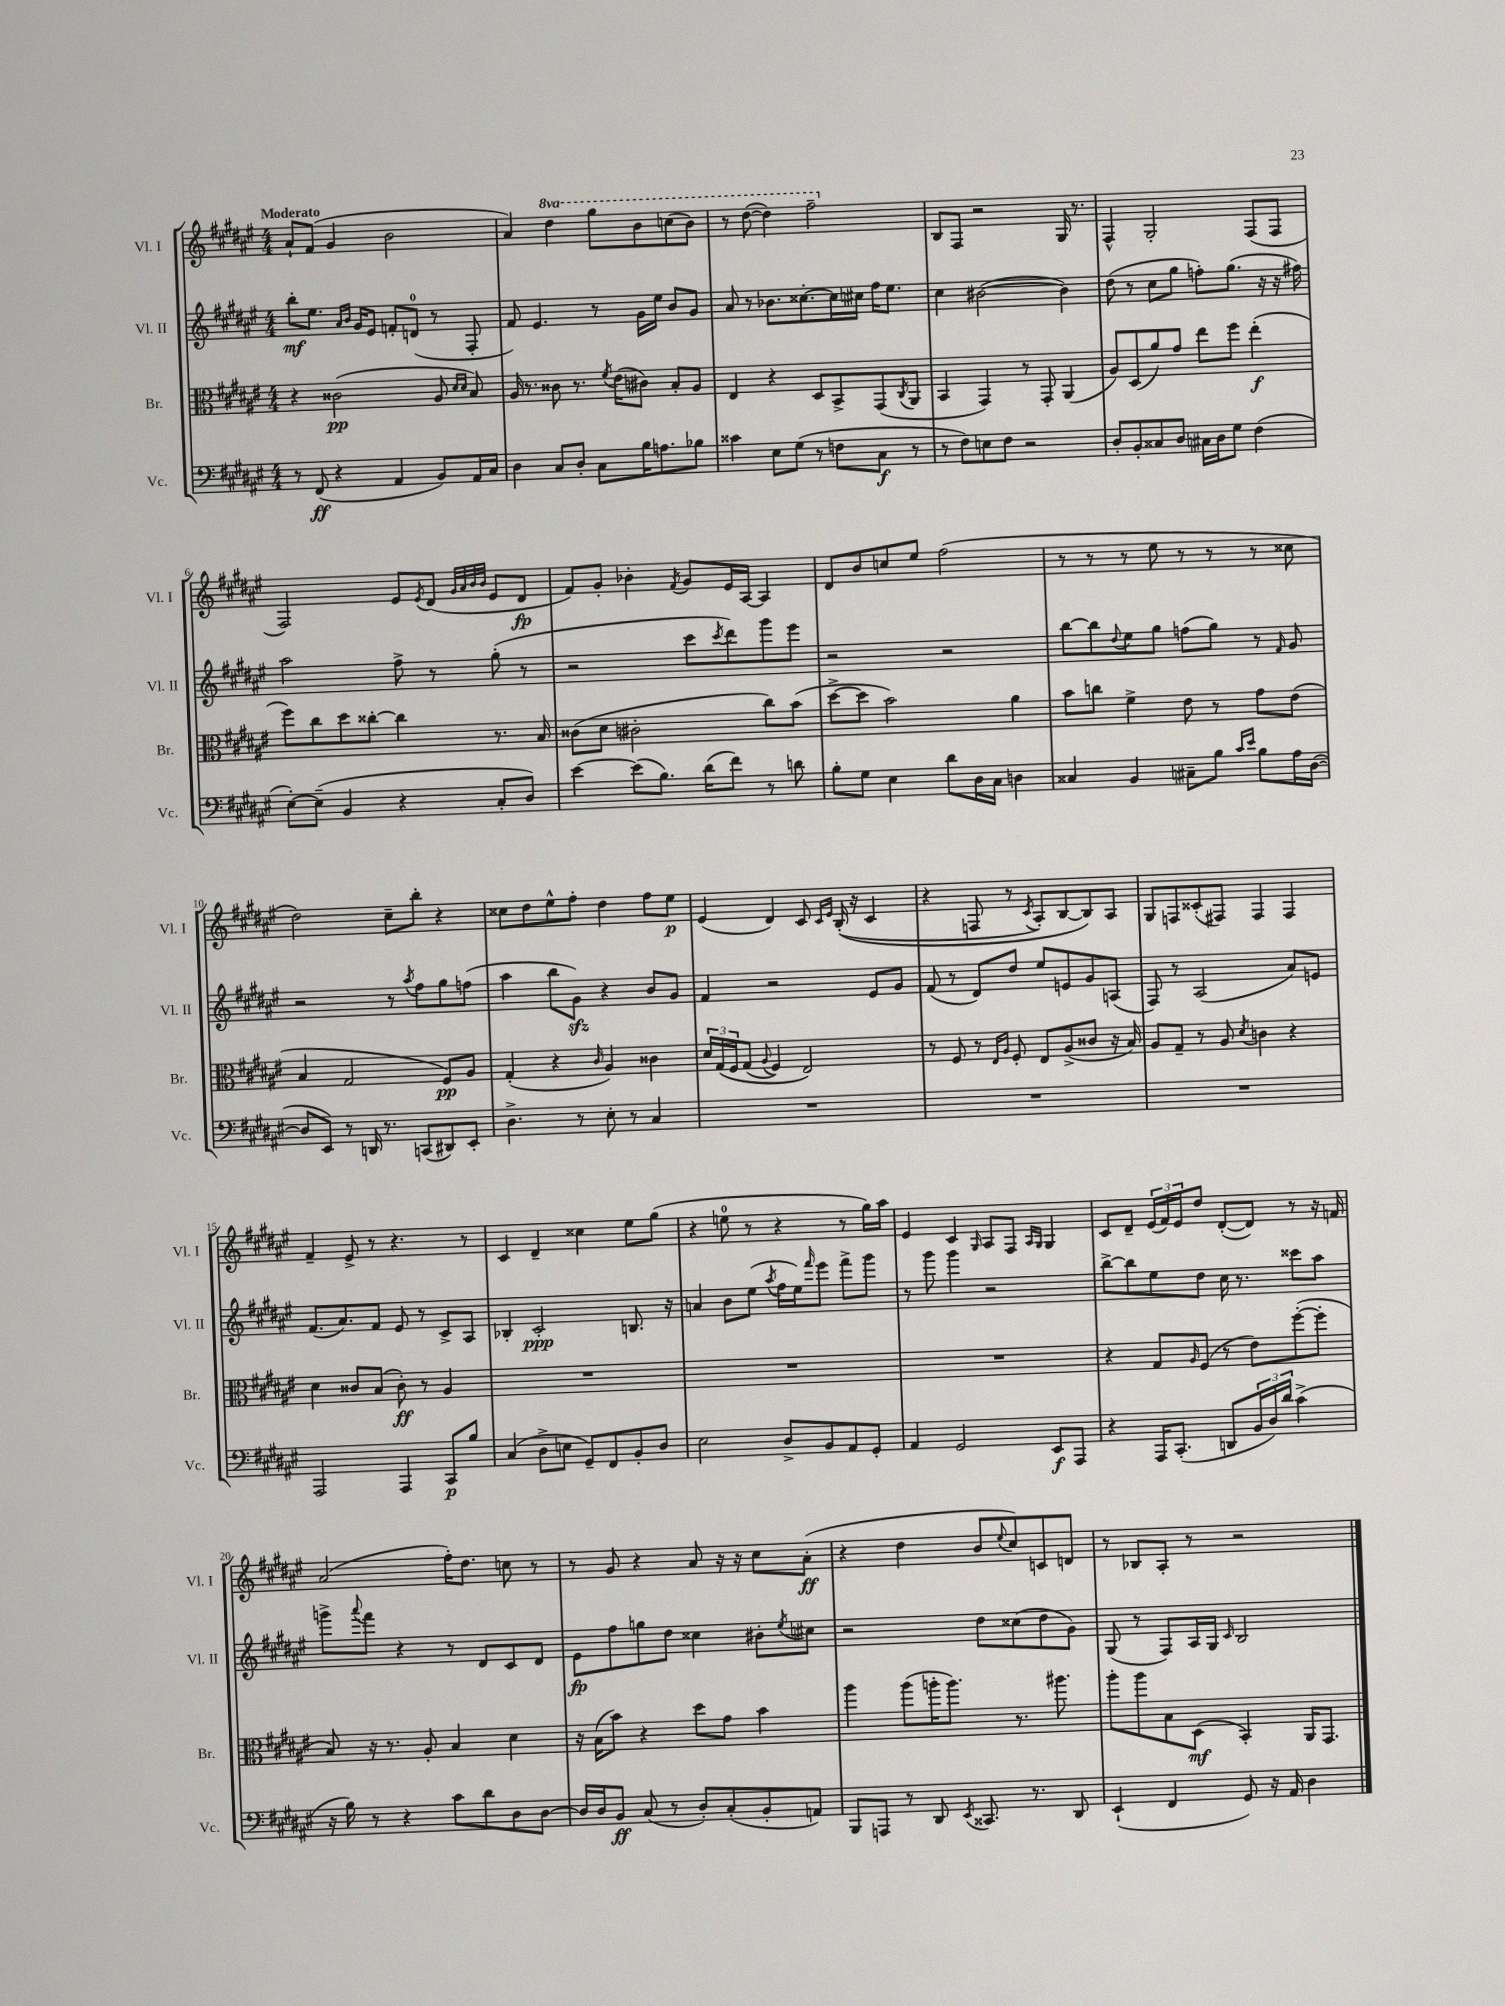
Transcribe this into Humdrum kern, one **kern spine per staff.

**kern	**kern	**kern	**kern
*staff4	*staff3	*staff2	*staff1
*clefF4	*clefC3	*clefG2	*clefG2
*k[f#c#g#d#a#e#]	*k[f#c#g#d#a#e#]	*k[f#c#g#d#a#e#]	*k[f#c#g#d#a#e#]
*M4/4	*M4/4	*M4/4	*M4/4
8r	4r	8bb'	8a#`
(8FF#	.	8.ee#	(8f#
4r	(2c##	.	4g#
.	.	16qqa#	.
.	.	16qqb	.
.	.	16g#	.
.	.	8e#	.
4AA#	.	8f'	2b
.	.	(8d	.
8BB)	8A#	8r	.
.	16qqd#	.	.
.	16qqd#	.	.
16AA#	8B)	8F#'	.
16C#	.	.	.
=	=	=	=
4D#	16A#	8f#)	4a#)
.	8.r	.	.
.	.	4.e#	.
8C#	8c##	.	4ddd#
8D#'	8.r	.	.
8C#	.	8r	8ggg#
.	8qf#	.	.
.	(16e#	.	.
16B	8c#)	16g#	8bb
8.A	.	16ee#	.
.	8B'	8b	(8ccc
8B-	8A#	8g#	8bb)
=	=	=	=
4c##	4E#	8a#	8r
.	.	8r	([8ddd#
8E#	4r	8.b-	4ddd#])
(8G#	.	.	.
.	.	[8.cc##'	.
8r	8D#	.	2fff#~
8F	8BB^	16cc##]	.
.	.	16cc#	.
8C#	(8GG#	16ff#	.
.	.	8.ee#	.
.	8qC#	.	.
8r	8AA#	.	.
=	=	=	=
8r	4BB	4cc#	8B
8F#)	.	.	8F#
8E	4GG#)	([2b#	2r
8F#	.	.	.
2r	8r	.	.
.	8GG#'	.	.
.	(4AA#	4b#])	16G#
.	.	.	8.r
=	=	=	=
8D#'	8A#)	(8dd#	4F#^^
8BB'	(8D#	8r	.
8C##	8a#)	8cc#	2G#'
8D#	8g#	8gg#	.
16C#	8ee#	8ff')	.
16D#	.	.	.
8G#	8ff#	(8.gg#	.
(4F#	(4ee#'	.	(8F#
.	.	16r	.
.	.	16r	8F#
.	.	16ff#)	.
=	=	=	=
[8E#')	8ff#)	2aa#	2F#)
(8E#~]	8cc#	.	.
4BB	8dd#	.	.
.	[8cc##'	.	.
4r	4cc##]	8ff#^	8e#
.	.	.	8qe#
.	.	8r	(8d#
.	.	.	32qqg#
.	.	.	32qqa#
.	.	.	32qqb
.	.	.	32qqb
8C#'	8.r	(8gg#'	8e#
8D#)	.	8r	8d#
.	16B	.	.
=	=	=	=
[4e#	(8c##	2r	8f#)
.	8d#	.	8g#'
(8e#]	2c#'	.	4b-'
8.B)	.	.	.
.	.	.	8qf#
.	.	8ccc#	8g#
(16d#	.	.	.
.	.	8qccc#	.
8f#)	.	8ddd#)	16e#
.	.	.	[16A#
8r	8cc#)	8ggg#	4A#]
8d	(8b	8eee#	.
=	=	=	=
8B'	[8dd#^	2r	8d#
8G#	8dd#]	.	8b
4E#	2b)	.	8cc
.	.	.	8ee#
8d#	.	2r	(2ff#
16D#	.	.	.
16C#	.	.	.
4D	4a#	.	.
=	=	=	=
4C##	8b	[8bb	8r
.	8cc	8bb]	8r
.	.	8qqdd#	.
4BB	4f#^	8ee#	8r
.	.	8gg#	8ee#
8C#~	8e#	(8ff	8r
8B	8r	8gg#)	8r
16qqc#	.	.	.
16qqe#	.	.	.
8B	8g#	8r	8r
.	.	16qqf#	.
16A#	(8e#	8g#	8cc##
([16D#	.	.	.
=	=	=	=
8D#]	4B	2r	2dd#)
8EE#)	.	.	.
8r	2G#	.	.
16DD	.	.	.
8.r	.	.	.
.	.	8r	8cc#~
.	.	8qaa#	.
(8CC	.	8ff#	8bb'
8DD#)	8F#)	8gg#	4r
8EE#'	8A#	(8ff	.
=	=	=	=
4.D#^	(4G#'	4aa#	8cc##
.	.	.	8dd#
.	4r	8bb	8ee#^^
8r	.	8g#)	8ff#'
.	16qqc#	.	.
8E#'	4A#)	4r	4dd#
8r	.	.	.
4C#	4c##	8b	8ff#
.	.	8g#	8ee#
=	=	=	=
1r	24d#	4f#	(4e#
.	&(24G#	.	.
.	24F#	.	.
.	(8G#	.	.
.	8qqA#	.	.
.	4F#)	2r	4d#)
.	2E#&)	.	8c#
.	.	.	16qqc#
.	.	.	16qqe#
.	.	.	&((16B'
.	.	.	16r
.	.	8e#	4c#
.	.	8g#	.
=	=	=	=
1r	8r	(8f#	4r
.	8F#	8r	.
.	8r	8d#)	8F
.	16qqE#	.	.
.	16qqA#	.	.
.	8F#'	8dd#	8r
.	.	.	8qc#
.	8E#	8ee#	8A#')
.	(8A#^	8e	[8B
.	8c##	8g#	8B]&)
.	16r	(8A	8A#
.	16B)	.	.
=	=	=	=
1r	8A#	8F#)	8G#
.	8G#~	8r	8F
.	8r	(2A#	(8c##'
.	8A#	.	8F#)
.	8qd#	.	.
.	4c	.	4F#
.	4r	8a#)	4F#
.	.	8e	.
=	=	=	=
2AAA#	4d#	(8.f#	4f#~
.	.	8.a#)	.
.	8c##	.	8e#^
.	(8B	8f#	8r
4AAA#	8c##')	8e#	4.r
.	8r	8r	.
8CC#	4A#	8c#^	.
8B	.	8A#	8r
=	=	=	=
(4C#	1r	4B-'	4c#
8D#^	.	2c#'	4d#~
8E	.	.	.
8GG#~)	.	.	4cc##
8FF#	.	.	.
8BB'	.	8.B	8ee#
8D#	.	.	(8gg#
.	.	16r	.
=	=	=	=
2E#	1r	4a	4r
.	.	8b	8ee
.	.	(8ee#	8r
.	.	8qaa#	.
8D#^	.	16ff#	4r
.	.	16ee#)	.
.	.	16qqfff#	.
8BB	.	8eee#	.
8AA#	.	8fff#^	8r
8GG#'	.	8ggg#	16gg#)
.	.	.	16aa#
=	=	=	=
4AA#	1r	8r	4e#
.	.	8ggg#	.
2GG#	.	4ggg#	4c#
.	.	.	16qqG#
.	.	2r	8A#
.	.	.	8F#
.	.	.	16qqA#
.	.	.	16qqG#
8EE#	.	.	4G#
8AAA#	.	.	.
=	=	=	=
4r	4r	[8bb^	8c#
.	.	8bb]	8d#~
16AAA#	8G#	8ee#	(24e#
.	.	.	24f#)
(8.CC#'	.	.	.
.	.	.	24e#
.	16qqA#	.	.
.	(8F#	8dd#	8dd#
8DD	8r	16cc#	([8d#'
.	.	8.r	.
24BB	8e#)	.	8d#])
24D#)	.	.	.
24d#	.	.	.
(4c#^	([8ff#'	8ccc##	8r
.	8ff#']	8aa#	16r
.	.	.	16f
=	=	=	=
16r	8B)	8ggg^	(2a#
16B)	.	.	.
.	.	8qqaaa#	.
8r	16r	8fff#	.
.	8.r	.	.
4r	.	4r	.
.	8A#'	.	.
8c#	4B	8r	16ff#')
.	.	.	8.dd#
8d#	.	8d#	.
8D#	4d#	8c#	8cc
[8D#	.	8d#	8r
=	=	=	=
16D#]	16r	8e#	8r
16D#	(16B	.	.
8BB	8b)	8ff#	8g#
(8C#	4r	8gg	4r
8r	.	8dd#	.
8D#')	8dd#	4cc##	8a#
(8C#'	8g#	.	16r
.	.	.	16r
8BB'	4b	8b#'	8cc#
.	.	8qee#	.
8AA)	.	8cc#	(8a#'
=	=	=	=
8BBB	4aa#	2r	4r
8AAA	.	.	.
8r	(8aa#	.	4dd#
8DD#	16aa'	.	.
.	8.aa)	.	.
8qEE#	.	.	.
8.CC##	.	8dd#	8b
.	.	.	8qqee#
.	8.r	(8cc##	8cc#)
8.r	.	.	.
.	.	8dd#	8c
.	8.aa#	.	.
8DD#	.	8g#)	8d
=	=	=	=
(4EE#`	8aa#'	(8G#	8r
.	8aa#	8r	8B-
4FF#	8B	8F#)	8A#'
.	(8D#	16A#	8r
.	.	16G#	.
.	.	16qqc#	.
8GG#)	4BB')	2B	2r
16r	.	.	.
16AA#	.	.	.
4D#	16AA#	.	.
.	8.GG#	.	.
==	==	==	==
*-	*-	*-	*-
